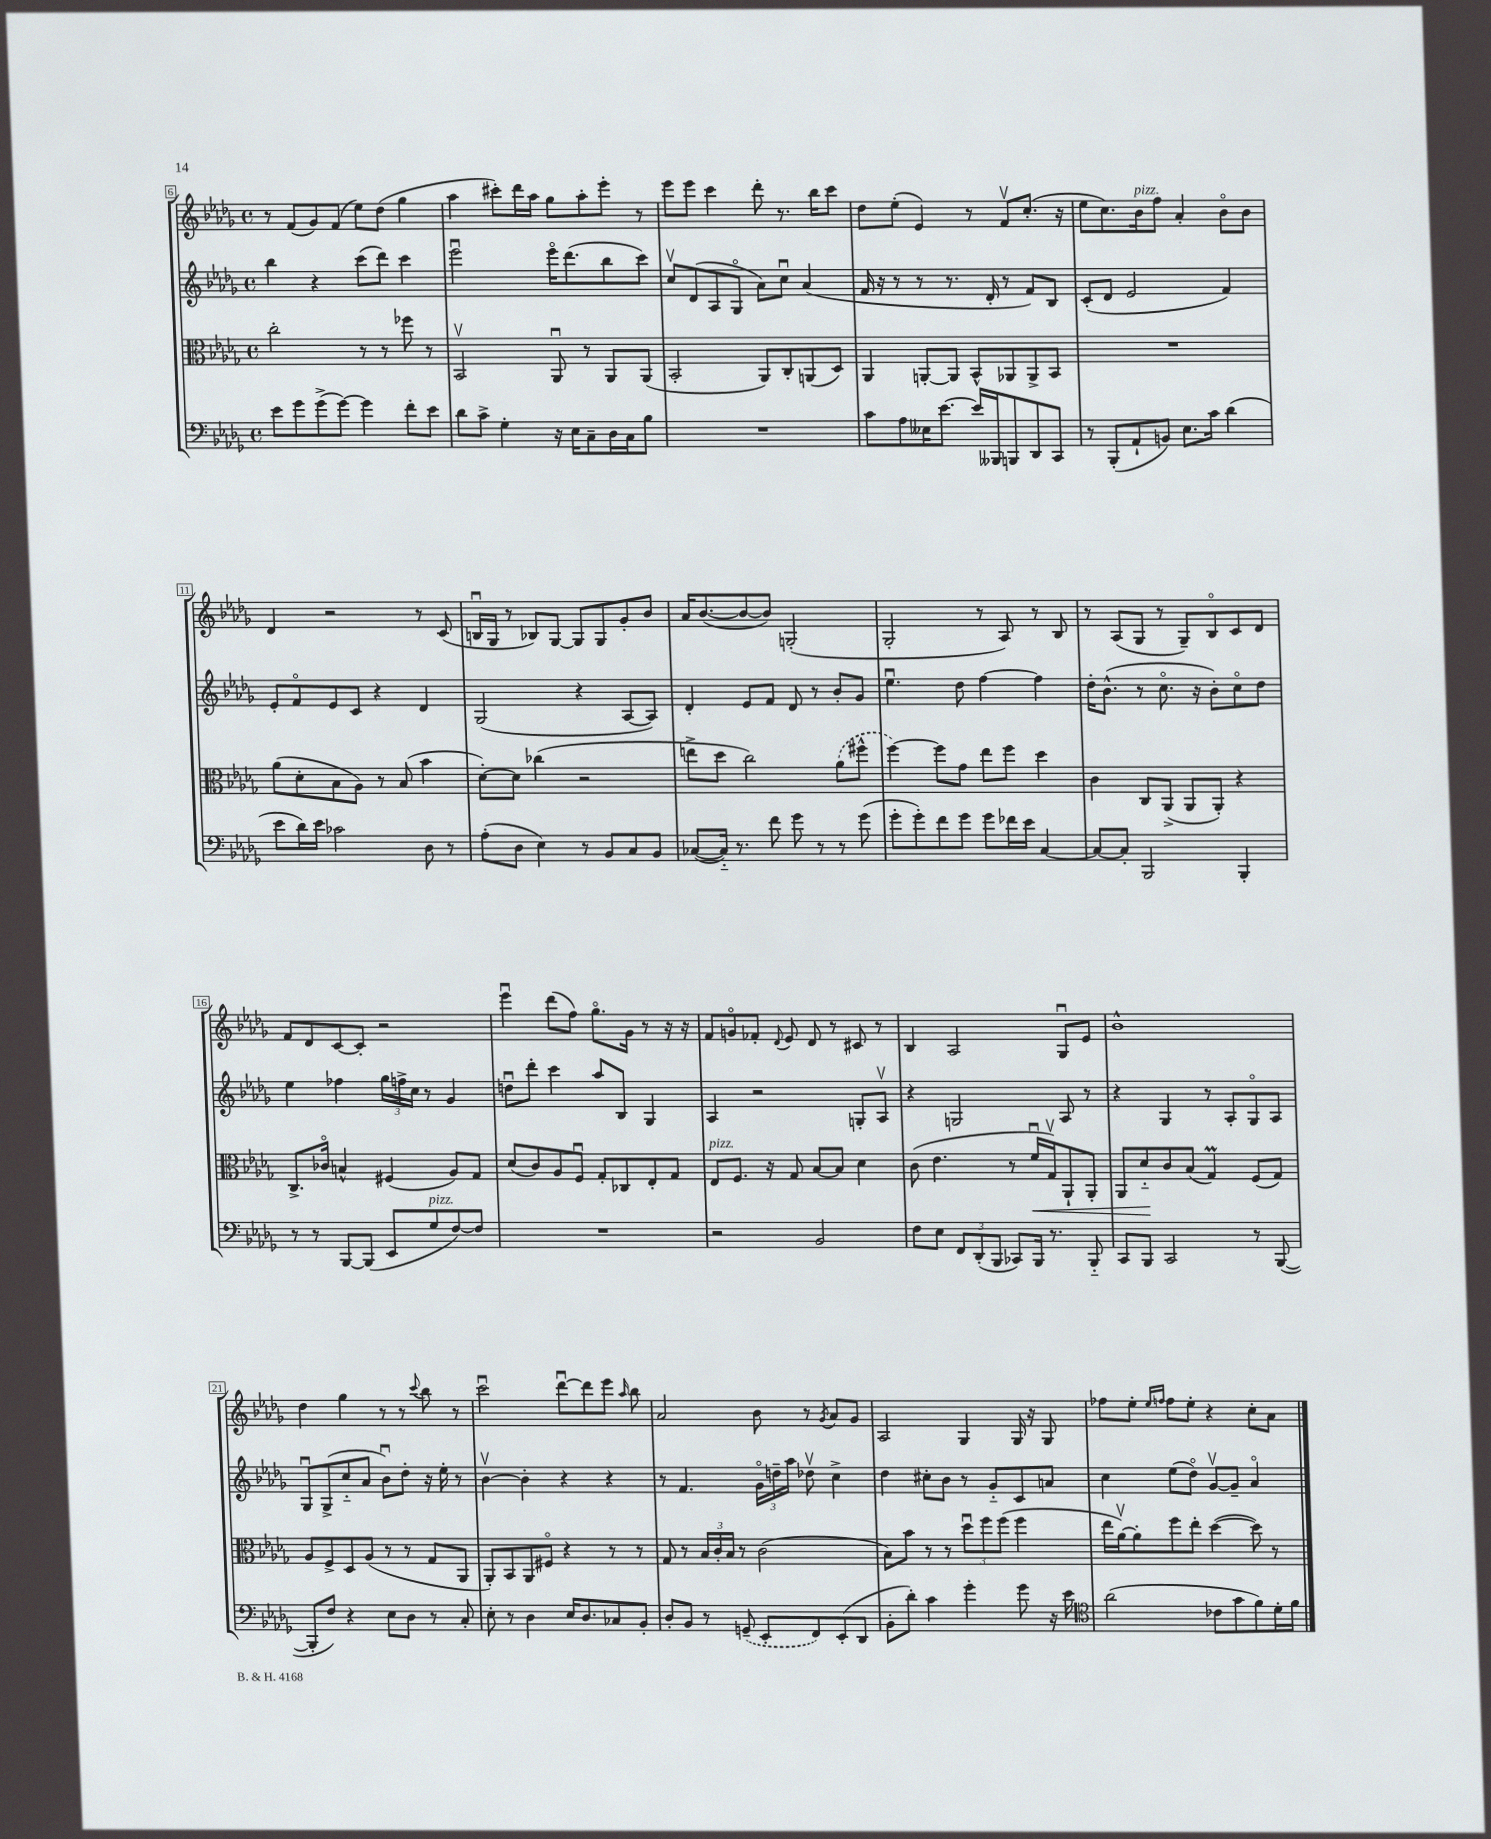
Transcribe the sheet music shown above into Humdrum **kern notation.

**kern	**kern	**kern	**kern
*staff4	*staff3	*staff2	*staff1
*clefF4	*clefC3	*clefG2	*clefG2
*k[b-e-a-d-g-]	*k[b-e-a-d-g-]	*k[b-e-a-d-g-]	*k[b-e-a-d-g-]
*M4/4	*M4/4	*M4/4	*M4/4
*met(c)	*met(c)	*met(c)	*met(c)
8e-	2cc'	4bb-	8r
8g-	.	.	(8f
(8g-^	.	4r	8g-)
[8g-)	.	.	(8f
4g-]	8r	(8ccc	8ee-)
.	8r	8ddd-)	(8dd-
8f'	8ff-	4ccc	4gg-
8e-	8r	.	.
=	=	=	=
8d-	2BB-v	2eee-u	4aa-
8c^	.	.	.
4G-'	.	.	8ccc#')
.	.	.	16ddd-
.	.	.	16aa-
16r	8AA-u	16eee-o	8gg-
16E-	.	(8.ddd-	.
8C~	8r	.	8aa-'
16D-	8AA-	8bb-	8eee-'
16C	.	.	.
8B-	(8AA-	8ccc)	8r
=	=	=	=
1r	2BB-'	8ccv	8eee-
.	.	(8d-	8eee-
.	.	8A-	4ccc
.	.	8G-o	.
.	8AA-)	8a-)	8ddd-'
.	8C'	8ccu	8.r
.	(8AA	(4a-	.
.	.	.	16bb-
.	8D-)	.	8ccc
=	=	=	=
8c	4AA-	16f	8dd-
.	.	16r	.
8A-	.	8r	(8ee-'
16E--	[8AA'	8r	4e-)
[8.e-	.	.	.
.	8AA]	8.r	.
16e-]	8BB-^^	.	8r
16BBB--	.	16d-'	.
8BBB	8AA-	8r	8fv
8DD-	8AA-^	8f)	(8.cc'
8CC	8BB-	8B-	.
.	.	.	16r
=	=	=	=
8r	1r	(8c'	8ee-
(8BBB-'	.	8d-	8.cc)
8AA-`	.	2e-	.
.	.	.	16b-
8BB)	.	.	8ff
8.E-	.	.	4a-'
16c	.	.	.
(4d-	.	4f)	8b-o
.	.	.	8b-
=	=	=	=
8e-	(8a-	8e-'	4d-
16d-)	8d-'	8fo	.
16e-	.	.	.
2c-	8B-	8e-	2r
.	8A-)	8c	.
.	8r	4r	.
.	(8B-	.	.
8D-	4b-	4d-	8r
8r	.	.	(8c
=	=	=	=
(8A-'	[8d-')	(2G-	16Bu
.	.	.	16G-
8D-	8d-]	.	8r
4E-)	(4cc-	.	8B-)
.	.	.	[8G-
8r	2r	4r	8G-]
8BB-	.	.	8G-
8C	.	[8A-	8g-'
8BB-	.	8A-])	8b-
=	=	=	=
([8C-	8ee^	4d-'	16a-
.	.	.	([8.b-
16C-'~])	8dd-	.	.
8.r	.	.	.
.	2cc)	8e-	8b-_
8f	.	8f	8b-])
8g-	.	8d-	(2G'
8r	.	8r	.
8r	(8a-	8b-'	.
(8g-	8ff#^^	8g-	.
=	=	=	=
8g-'	[4ff)	4.ee-u	2G-'
8g-')	.	.	.
8f	8ff]	.	.
8g-	8g-	8dd-	.
8g-	8ee-	[4ff	8r
16f-	8ff	.	8A-)
16e-	.	.	.
[4C	4dd-	4ff]	8r
.	.	.	8B-
=	=	=	=
8C_	4c	16dd-'	8r
.	.	(8.b-^^	.
8C']	.	.	(8A-
2BBB-	8C	8r	8G-
.	(8AA-^	8.cco	8r
.	8AA-	.	8G-~)
.	.	16r	.
.	8AA-')	8b-')	8B-o
4BBB-'	4r	8cco	8c
.	.	8dd-	8d-
=	=	=	=
8r	8.C^	4ee-	8f
8r	.	.	8d-
.	16c-o	.	.
[8BBB-	4B^^	4ff-	[8c
(8BBB-]	.	.	8c']
8EE-	(4F#	24gg-	2r
.	.	24ff^	.
.	.	24cc	.
8G-	.	8r	.
[8F)	8A-)	4g-	.
8F]	8G-	.	.
=	=	=	=
1r	(8d-	8ddu	4eee-u
.	8c)	8ddd-'	.
.	8A-	4ccc	(8ddd-
.	8Fu	.	8ff)
.	8G-'	8aa-	8.gg-o
.	8C-	8B-	.
.	.	.	16g-
.	8E-'	4G-	8r
.	8G-	.	16r
.	.	.	16r
=	=	=	=
2r	8E-	4A-	8f
.	8.F	.	8go
.	.	2r	8f-'
.	16r	.	.
.	.	.	8qqd-
.	8G-	.	8e-
2BB-	[8B-	.	8d-
.	8B-]	.	8r
.	4d-	8G'	8c#
.	.	8A-v	8r
=	=	=	=
8F	(8c	4r	4B-
8E-	4.e-	.	.
12FF	.	2G	2A-
(12DD-'	.	.	.
12BBB-	.	.	.
8CC-)	8r	.	.
16BBB-	16fu	.	.
8.r	16G-v)	.	.
.	8AA-`	8A-	8G-u
8BBB-'~	8AA-'	8r	8e-
=	=	=	=
8CC	8AA-	4r	1b-^^
8BBB-	8d-'~	.	.
2CC	8c	4G-	.
.	(8B-	.	.
.	4G-)	8r	.
.	.	8A-'	.
8r	(8F	8G-o	.
([8BBB-	8G-)	8A-	.
=	=	=	=
8BBB-']	8A-	8G-u	4dd-
8F)	8F^	(8G-^	.
4r	8D-	8cc'~	4gg-
.	(8A-	8a-	.
8E-	8r	8b-u)	8r
8D-	8r	8dd-'	8r
.	.	.	8qqccc
8r	8G-	16r	8bb-
.	.	16ee-'	.
8C'	8AA-	8r	8r
=	=	=	=
8E-'	8AA-')	[4b-v	2cccu
8r	8BB-	.	.
4D-	8AA-	4b-']	.
.	8F#o	.	.
16E-	4r	4r	[8ddd-u
8.D-	.	.	.
.	.	.	8ddd-]
8C-	8r	4r	8eee-
.	.	.	16qqaa-
8BB-'	8r	.	8bb-
=	=	=	=
8D-'	8G-	8r	2a-
8BB-	8r	4.f	.
8r	24B-	.	.
.	24c'	.	.
.	24B-	.	.
(8GG~	8r	.	.
8EE-'	(2c	24g-o	8b-
.	.	24dd~	.
.	.	24aa-	.
8FF)	.	8dd-v	8r
.	.	.	8qg-
(8EE-'	.	4cc^	8a-
8DD-	.	.	8g-
=	=	=	=
8BB-'	8B-)	4dd-	2A-
8d-')	8b-	.	.
4c	8r	8cc#'	.
.	8r	8b-	.
4g-'	12dd-u	8r	4G-
.	12ff	.	.
.	.	8g-'~	.
.	(12ff	.	.
8g-	4ff	8c	16G-
.	.	.	16r
16r	.	8a	8G-
16e-	.	.	.
=	=	=	=
*clefC4	*	*	*
(2a-	16ee-	4cc	8ff-
.	[16a-v)	.	.
.	8a-']	.	8ee-'
.	.	.	16qqee-
.	.	.	16qqff
.	8ff	(8ee-	8ff
.	8ee-'	8dd-o)	8ee-'
8c-	([4dd-	[8g-v	4r
8g-	.	8g-~]	.
8f)	8dd-])	4a-o	8cc'
16d-'	8r	.	8a-
16f	.	.	.
==	==	==	==
*-	*-	*-	*-
